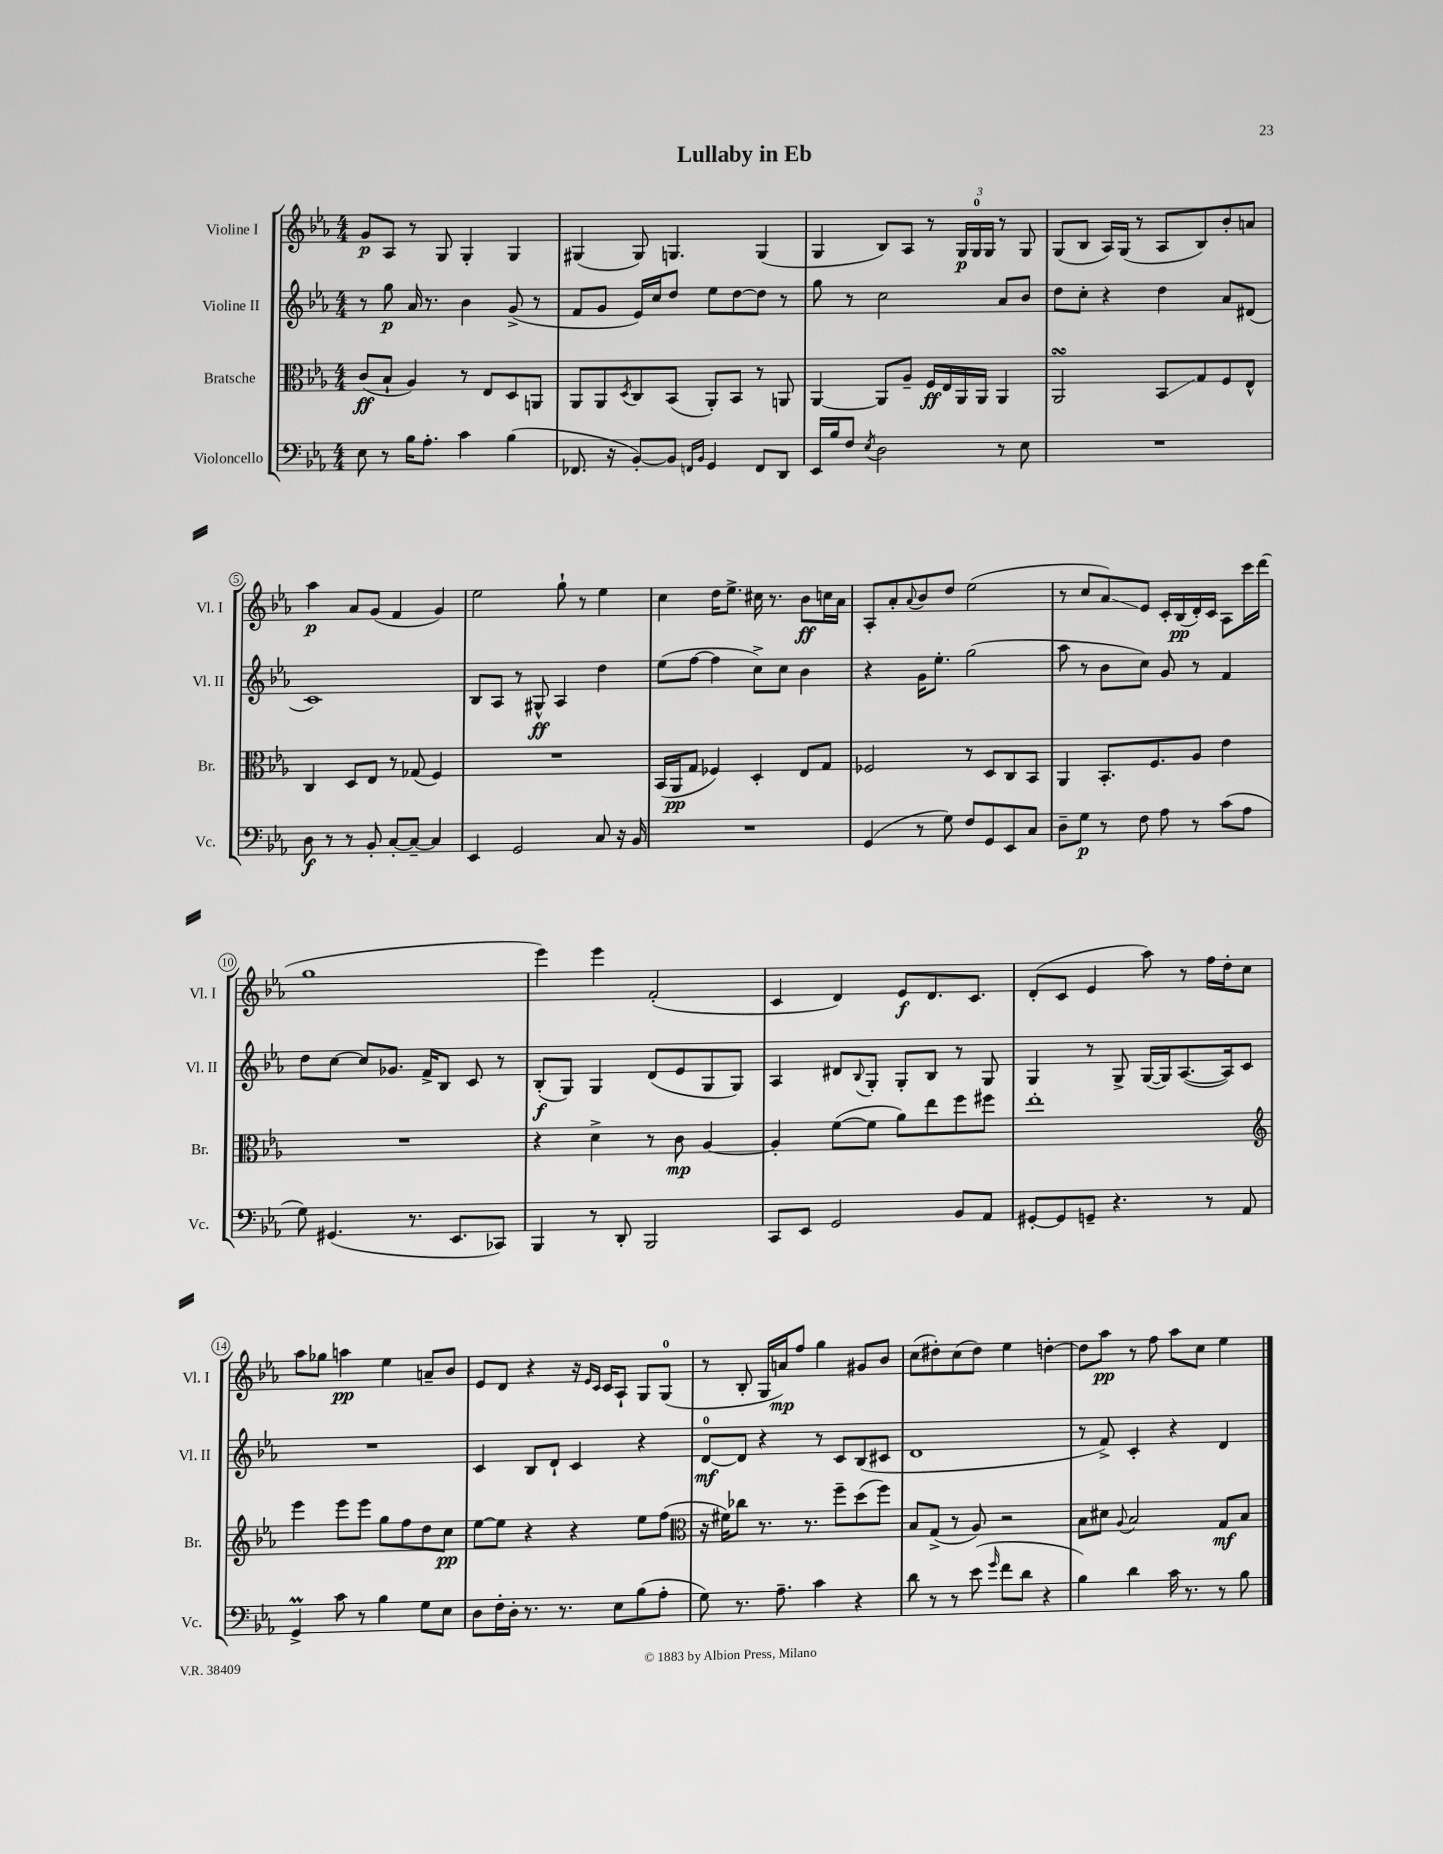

**kern	**kern	**kern	**kern
*staff4	*staff3	*staff2	*staff1
*clefF4	*clefC3	*clefG2	*clefG2
*k[b-e-a-]	*k[b-e-a-]	*k[b-e-a-]	*k[b-e-a-]
*M4/4	*M4/4	*M4/4	*M4/4
8E-	(8c	8r	8g
8r	8B-`	8gg	8A-
16B-	4A-)	16a-	8r
8.A-'	.	8.r	.
.	.	.	8G
4c	8r	4b-	4G'
.	8E-	.	.
(4B-	8D	(8g^	4G
.	8AA	8r	.
=	=	=	=
8.FF-	8AA-	8f	(4G#
.	8AA-	8g	.
16r	.	.	.
.	8qD	.	.
[8BB-')	8C	16e-)	8G#)
.	.	16cc	.
8BB-]	(8BB-	8dd	4.G
16qqFF	.	.	.
16qqBB-	.	.	.
4GG	8AA-')	8ee-	.
.	8BB-	[8dd	.
8FF	8r	8dd]	(4G
8DD	8AA	8r	.
=	=	=	=
16EE-	[4AA-	8gg	4G
16B-	.	.	.
8F	.	8r	.
8qE-	.	.	.
2D	8AA-]	2cc	8B-)
.	8A-~	.	8A-
.	16F	.	8r
.	16E-	.	.
.	16AA-	.	24G
.	.	.	24G
.	16AA-	.	.
.	.	.	24G
8r	4AA-	8a-	8r
8E-	.	8b-	8G
=	=	=	=
1r	2AA-	8dd	(8G
.	.	8cc'	8B-
.	.	4r	16A-)
.	.	.	(16G
.	.	.	8r
.	8BB-	4dd	8A-
.	8G	.	8B-)
.	8F	8a-	8b-'
.	8E-^^	(8d#	8a
=	=	=	=
8D	4C	1c)	4aa-
8r	.	.	.
8r	8D	.	8a-
8BB-'	8E-	.	(8g
[8C'	8r	.	4f
8C~_	(8G-	.	.
4C]	4F)	.	4g)
=	=	=	=
4EE-	1r	8B-	2ee-
.	.	8A-	.
2GG	.	8r	.
.	.	8G#^^	.
.	.	4A-	8gg`
.	.	.	8r
8C	.	4dd	4ee-
16r	.	.	.
16BB-	.	.	.
=	=	=	=
1r	(16BB-	(8ee-	4cc
.	16AA-	.	.
.	8G	[8ff	.
.	4F-)	4ff]	16dd
.	.	.	8.ee-^
.	4D'	8cc^)	16cc#
.	.	.	8.r
.	.	8cc	.
.	8E-	4b-	8b-
.	8G	.	16cc
.	.	.	16a-
=	=	=	=
(4GG	2F-	4r	8A-'
.	.	.	8a-'
.	.	.	8qqa-
8r	.	16g	8b-
.	.	8.ee-'	.
8G)	.	.	8dd
8F	8r	(2gg	(2ee-
8GG	8D	.	.
8EE-	8C	.	.
8C	8BB-	.	.
=	=	=	=
8D~	4AA-	8aa-	8r
8G	.	8r	8cc
8r	8.BB-'	8b-	8a-)
8F	.	8cc)	8e-
.	8.F	.	.
8A-	.	8g	16c'
.	.	.	(16B-
8r	8A-	8r	16d')
.	.	.	16c
(8c	4e-	4f	8A-
8A-	.	.	16ccc
.	.	.	(16ddd
=	=	=	=
8G)	1r	8dd	1gg
(4.GG#	.	[8cc	.
.	.	8cc]	.
.	.	8.g-	.
8.r	.	.	.
.	.	16f^	.
.	.	8B-	.
8.EE-	.	.	.
.	.	8c	.
8CC-)	.	8r	.
=	=	=	=
4BBB-	4r	(8B-'	4eee-)
.	.	8G)	.
8r	4d^	4G	4eee-
8DD'	.	.	.
2BBB-	8r	(8d	(2f'
.	8c	8e-	.
.	[4A-	8G	.
.	.	8G)	.
=	=	=	=
8CC	4A-']	4A-	4c
8EE-	.	.	.
2GG	([8f	8d#	4d)
.	.	8qqB-	.
.	8f]	8G'	.
.	8a-)	8G'	8e-
.	8ee-	8B-	8.d
8BB-	8ff	8r	.
.	.	.	8.c
8AA-	8ff#	8G	.
=	=	=	=
[8GG#'	1ee-'	4G	(8d'
8GG#]	.	.	8c
8GG~	.	8r	4e-
4.r	.	8G^	.
.	.	([16G	8aa-)
.	.	16G])	.
.	.	([8.A-	8r
8r	.	.	16ff
.	.	16A-])	16dd'
8AA-	.	8c	8cc
=	=	=	=
*	*clefG2	*	*
4GG^	4eee-	1r	8aa-
.	.	.	8gg-
8c	8eee-	.	4aa
8r	8eee-	.	.
4B-	8gg	.	4ee-
.	8ff	.	.
8G	8dd	.	8a~
8E-	8cc	.	8b-
=	=	=	=
8D	[8ee-	4c	8e-
16F'	8ee-]	.	8d
16D'	.	.	.
8.r	4r	8B-	4r
.	.	8d`	.
8.r	.	.	.
.	4r	4c	16r
.	.	.	16qqe-
.	.	.	16qqc
.	.	.	16c
8E-	.	.	8A-`
(8B-	8ee-	4r	8G
8A-'	(8ff	.	(8G
=	=	=	=
*	*clefC3	*	*
8G)	16r	[8d	8r
.	16f#)	.	.
8.r	8cc-	8d]	8B-'
.	8.r	4r	16G
8.A-~	.	.	16a)
.	.	.	8ff
.	8.r	.	.
4c	.	8r	4gg
.	8ff~	8c	.
4r	(8dd	(8B-	8g#
.	8ff)	8c#	8b-
=	=	=	=
8d	8B-	1d	(8cc
8r	(8G^	.	8dd#')
8r	8r	.	(8cc
(8e-	8A-)	.	8dd#)
16qqg	.	.	.
8f	2r	.	4ee-
8d	.	.	.
4r	.	.	[4dd'
=	=	=	=
4B-)	8B-	8r	8dd]
.	8d#	8f^)	8aa-
.	8qqA-	.	.
4d	2B-	4c'	8r
.	.	.	8ff
16c	.	4r	8aa-
8.r	.	.	.
.	.	.	8cc
8r	8G	4d	4ee-
8B-	8B-	.	.
==	==	==	==
*-	*-	*-	*-
